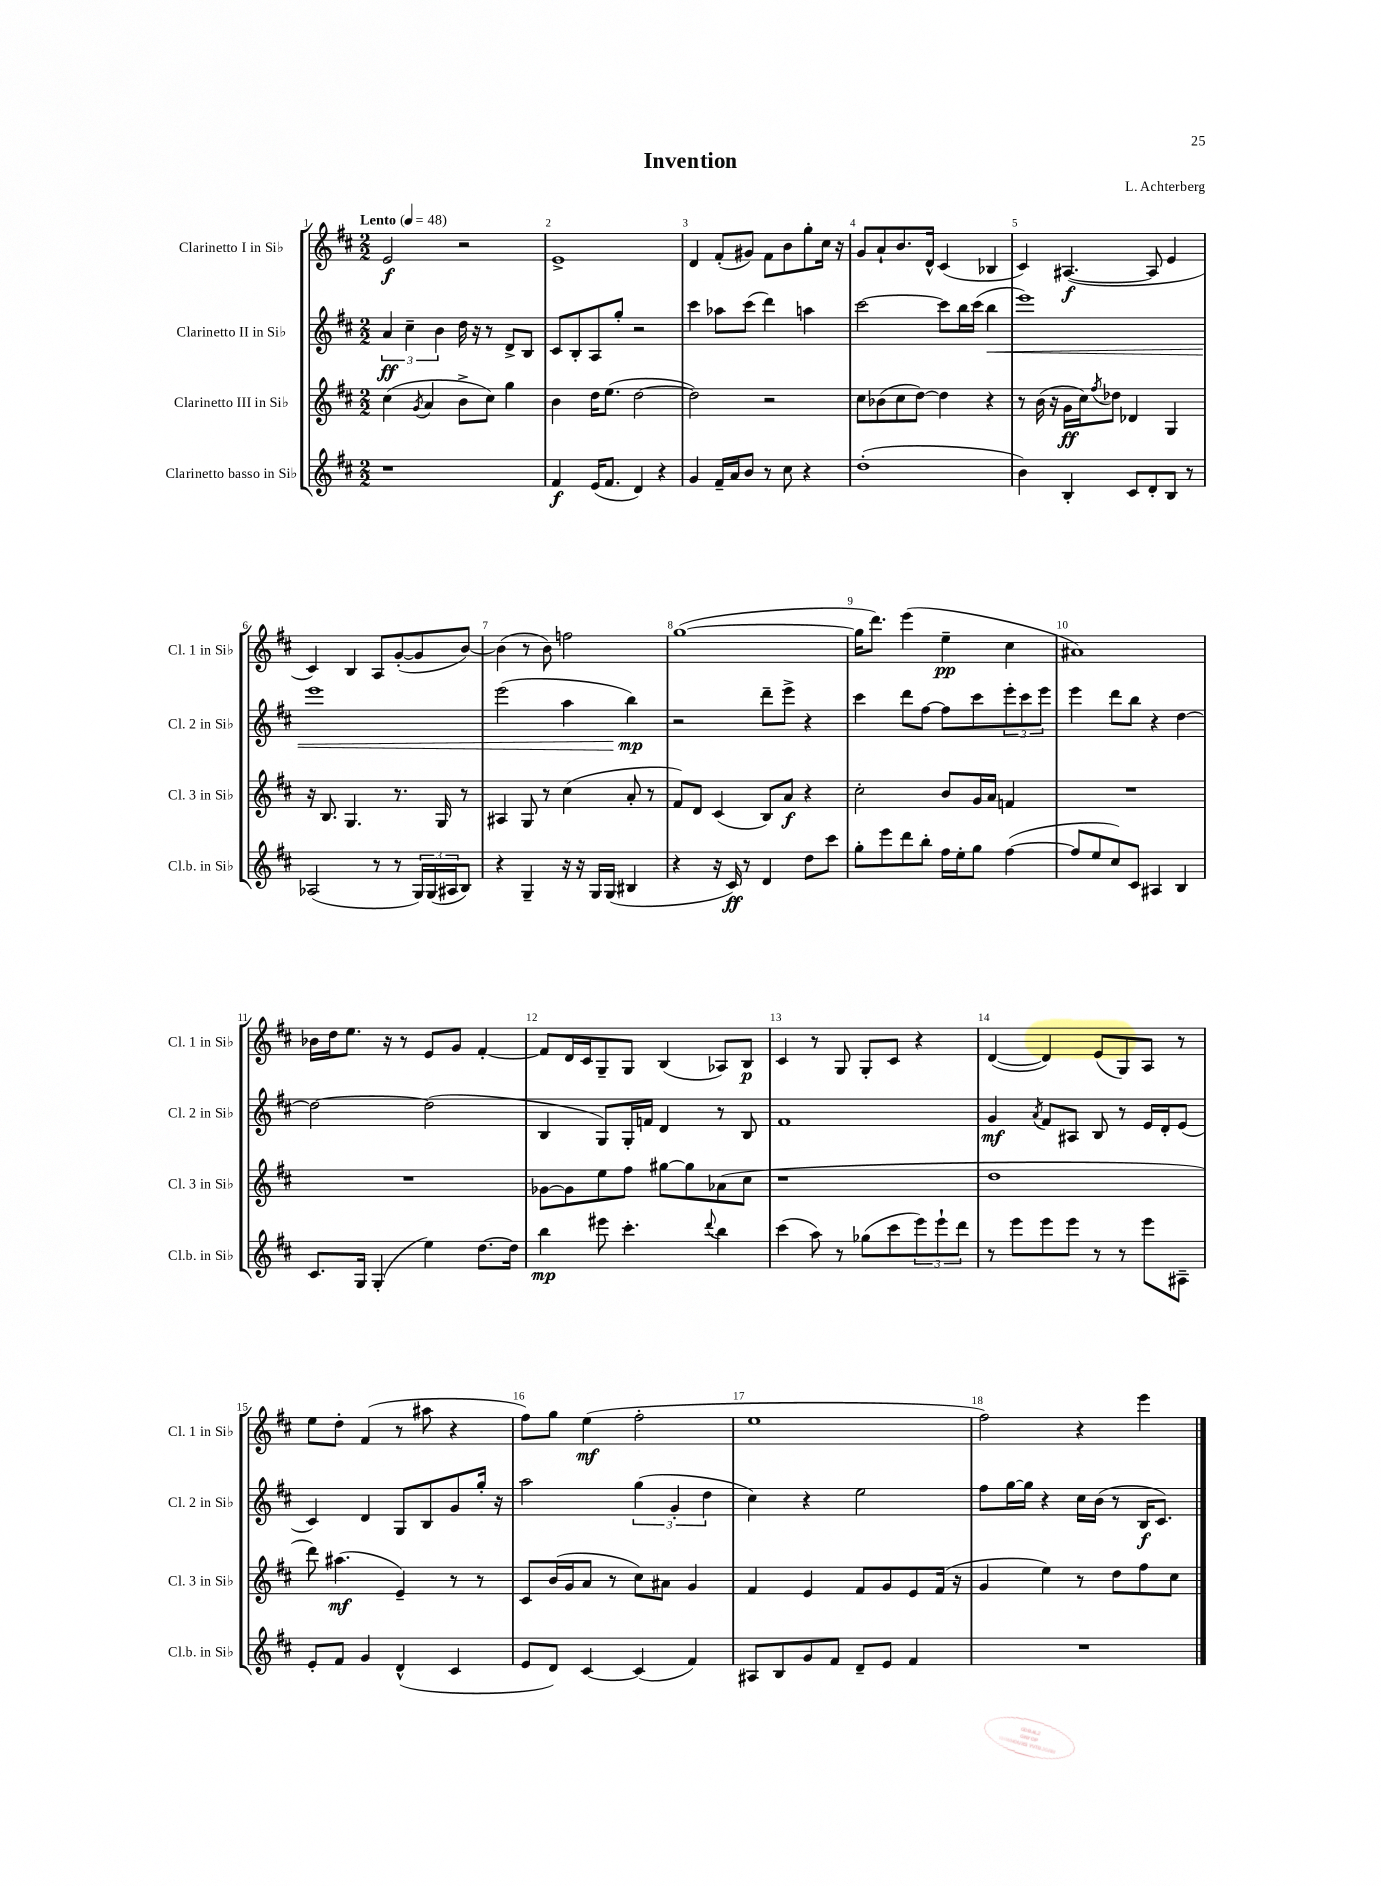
\header { title = "Invention" composer = "L. Achterberg" }
<<
\new StaffGroup <<
\new Staff = "s0" \with { instrumentName = "Clarinetto I in Sib" shortInstrumentName = "Cl. 1 in Sib" } {
    \clef treble \key d \major \numericTimeSignature \time 2/2 \tempo "Lento" 4 = 48
    e'2\f r2 |
    e'1-> |
    d'4 fis'8-.( gis'8) fis'8 b'8 g''8-. cis''16 r16 |
    g'8 a'8-! b'8. d'16-^ cis'4( bes4 |
    cis'4) ais4.~\f( ais8 e'4 |
    cis'4) b4 a8 g'8~-.( g'8 b'8~) |
    b'4( r8 b'8) f''2 |
    g''1~( |
    g''16 d'''8.) e'''4( e''4--\pp cis''4 |
    ais'1) |
    bes'16 d''16 e''8. r16 r8 e'8 g'8 fis'4~-. |
    fis'8 d'16 cis'16 g8-- g8 b4( aes8) b8\p |
    cis'4 r8 g8 g8-. cis'8 r4 |
    d'4~( d'4) e'8( g8) a8 r8 |
    e''8 d''8-. fis'4( r8 ais''8 r4 |
    fis''8) g''8 e''4\mf( fis''2-. |
    e''1 |
    fis''2) r4 e'''4 \bar "|." |
}
\new Staff = "s1" \with { instrumentName = "Clarinetto II in Sib" shortInstrumentName = "Cl. 2 in Sib" } {
    \clef treble \key d \major \numericTimeSignature \time 2/2
    \tuplet 3/2 { a'4\ff cis''4-- b'4 } d''16 r16 r8 d'8-> b8 |
    cis'8 b8-. a8 g''8-. r2 |
    cis'''4 aes''8 cis'''8( d'''4) a''4 |
    cis'''2~ cis'''8 b''16 cis'''16( b''4\< |
    e'''1) |
    e'''1 |
    e'''2( a''4 b''4\mp\!) |
    r2 d'''8-- e'''8-> r4 |
    cis'''4 d'''8 fis''8~ fis''8 cis'''8 \tuplet 3/2 { e'''8-. cis'''8 e'''8 } |
    e'''4 d'''8 b''8 r4 d''4~ |
    d''2~ d''2( |
    b4 g8) g16-. f'16 d'4 r8 b8 |
    fis'1 |
    g'4\mf \acciaccatura { a'8 } fis'8 ais8 b8 r8 e'16 d'16-. e'8( |
    cis'4) d'4 g8 b8 g'8 g''16-. r16 |
    a''2 \tuplet 3/2 { g''4( g'4-. d''4 } |
    cis''4) r4 e''2 |
    fis''8 g''16~ g''16 r4 cis''16 b'16( r8 b16\f cis'8.) \bar "|." |
}
\new Staff = "s2" \with { instrumentName = "Clarinetto III in Sib" shortInstrumentName = "Cl. 3 in Sib" } {
    \clef treble \key d \major \numericTimeSignature \time 2/2
    cis''4( \acciaccatura { g'8 } a'4 b'8-> cis''8) g''4 |
    b'4 d''16 e''8.( d''2~ |
    d''2) r2 |
    cis''8 bes'8( cis''8 d''8~) d''4 r4 |
    r8 b'16( r16 g'16\ff cis''16) \acciaccatura { fis''8 } des''8 des'4 g4 |
    r16 b8. g4. r8. g16 r8 |
    ais4 g8 r8 cis''4( a'8-. r8 |
    fis'8) d'8 cis'4( b8) a'8\f r4 |
    cis''2-. b'8 g'16 a'16 f'4 |
    R1 |
    R1 |
    ges'8~ ges'8 e''8 fis''8 gis''8~ gis''8 aes'8( cis''8 |
    r1 |
    d''1 |
    d'''8) ais''4.\mf( e'4--) r8 r8 |
    cis'8 b'16( g'16 a'8 r8 cis''8) ais'8 g'4 |
    fis'4 e'4 fis'8 g'8 e'8 fis'16( r16 |
    g'4 e''4) r8 d''8 fis''8 cis''8 \bar "|." |
}
\new Staff = "s3" \with { instrumentName = "Clarinetto basso in Sib" shortInstrumentName = "Cl.b. in Sib" } {
    \clef treble \key d \major \numericTimeSignature \time 2/2
    r1 |
    fis'4\f e'16( fis'8. d'4) r4 |
    g'4 fis'16-- a'16 b'8 r8 cis''8 r4 |
    d''1-.( |
    b'4) b4-. cis'8 d'8-. b8 r8 |
    aes2( r8 r8 \tuplet 3/2 { g16) g16( ais16 } b8) |
    r4 g4-- r16 r16 g16 g16( bis4 |
    r4 r16 cis'16\ff) r8 d'4 d''8 cis'''8 |
    g''8-. e'''8 d'''8 b''8-. fis''16 e''16-. g''8 fis''4~( |
    fis''8 e''8 cis''8) cis'8 ais4 b4 |
    cis'8. g16 g4-.( e''4) d''8.~ d''16 |
    b''4\mp eis'''8 cis'''4.-. \appoggiatura { d'''8 } b''4 |
    cis'''4( a''8) r8 ges''8( cis'''8 \tuplet 3/2 { e'''8) e'''8-! d'''8 } |
    r8 e'''8 e'''8 e'''8 r8 r8 e'''8 ais8-- |
    e'8-. fis'8 g'4 d'4-^( cis'4 |
    e'8 d'8) cis'4~ cis'4( fis'4) |
    ais8 b8 g'8 fis'8 d'8-- e'8 fis'4 |
    R1 \bar "|." |
}
>>
>>
\layout { \context { \Score \override BarNumber.break-visibility = ##(#f #t #t) barNumberVisibility = #all-bar-numbers-visible } }
